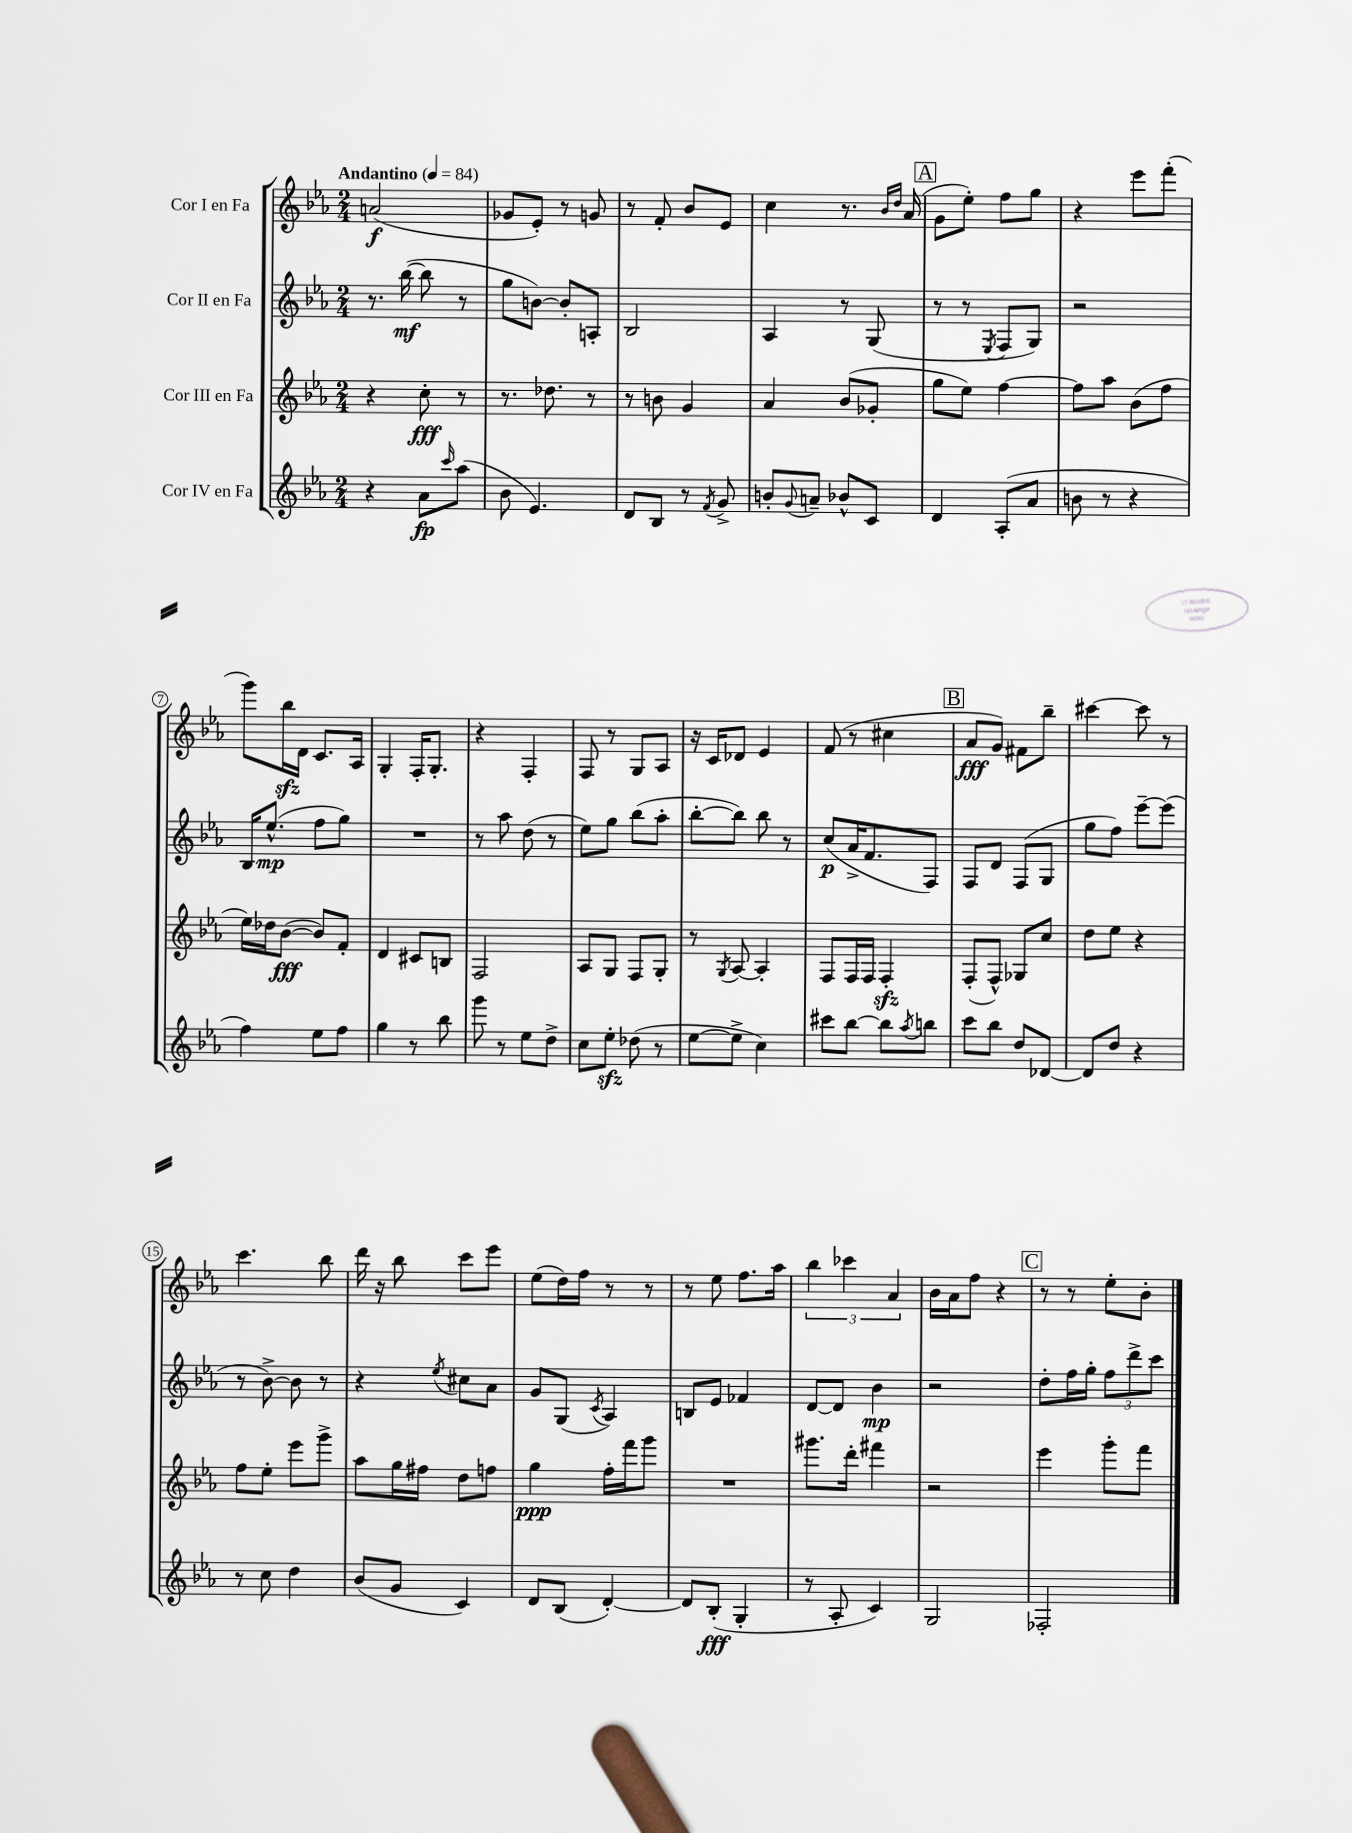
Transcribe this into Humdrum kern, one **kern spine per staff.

**kern	**dynam	**kern	**dynam	**kern	**dynam	**kern	**dynam
*part4	*part4	*part3	*part3	*part2	*part2	*part1	*part1
*staff4	*staff4	*staff3	*staff3	*staff2	*staff2	*staff1	*staff1
*I"Cor IV en Fa	*	*I"Cor III en Fa	*	*I"Cor II en Fa	*	*I"Cor I en Fa	*
*clefG2	*	*clefG2	*	*clefG2	*	*clefG2	*
*k[b-e-a-]	*	*k[b-e-a-]	*	*k[b-e-a-]	*	*k[b-e-a-]	*
*M2/4	*	*M2/4	*	*M2/4	*	*M2/4	*
*MM84	*	*MM84	*	*MM84	*	*MM84	*
=1	=1	=1	=1	=1	=1	=1	=1
!	!	!	!	!	!	!LO:TX:a:B:t=Andantino	!
4r	.	4r	.	8.r	.	(2an/	f
.	.	.	.	([16bb-\	mf	.	.
8a-\L	fp	8cc'\	fff	8bb-\]	.	.	.
16qqccc/	.	.	.	.	.	.	.
(8aa-\J	.	8r	.	8r	.	.	.
=2	=2	=2	=2	=2	=2	=2	=2
8b-\	.	8.r	.	8gg\L	.	8g-X/L	.
4.e-/)	.	.	.	[8bn\J)	.	8e-'/J)	.
.	.	8.dd-X\	.	.	.	.	.
.	.	.	.	8b'/L]	.	8r	.
.	.	8r	.	8An'/J	.	8gn/	.
=3	=3	=3	=3	=3	=3	=3	=3
8d/L	.	8r	.	2B-/	.	8r	.
8B-/J	.	8bn\	.	.	.	8f'/	.
8r	.	4g/	.	.	.	8b-/L	.
8qf/	.	.	.	.	.	.	.
8g^/	.	.	.	.	.	8e-/J	.
=4	=4	=4	=4	=4	=4	=4	=4
8bn'/L	.	4a-/	.	4A-/	.	4cc\	.
8qqg/	.	.	.	.	.	.	.
8an~/J	.	.	.	.	.	.	.
8b-X^^/L	.	(8b-/L	.	8r	.	8.r	.
8c/J	.	8g-X'/J	.	(8G/	.	.	.
.	.	.	.	.	.	16qqb-/LL	.
.	.	.	.	.	.	16qqdd/JJ	.
.	.	.	.	.	.	(16a-/	.
!!LO:REH:place=s1:t=A
=5	=5	=5	=5	=5	=5	=5	=5
4d/	.	8gg\L	.	8r	.	8g\L	.
.	.	8ee-\J)	.	8r	.	8ee-'\J)	.
.	.	.	.	8qE-/	.	.	.
(8A-'/L	.	[4ff\	.	8F/L	.	8ff\L	.
8a-/J	.	.	.	8G/J)	.	8gg\J	.
=6	=6	=6	=6	=6	=6	=6	=6
8bn\	.	8ff\L]	.	2r	.	4r	.
8r	.	8aa-\J	.	.	.	.	.
4r	.	(8b-\L	.	.	.	8eee-\L	.
.	.	8ff\J	.	.	.	(8fff'\J	.
!!LO:LB:g=z
=7	=7	=7	=7	=7	=7	=7	=7
4ff\)	.	16ee-\LL)	.	16B-/KL	.	8ggg\L)	.
.	.	16dd-X\J	.	(8.ee-^^/J	mp	.	.
.	.	([8b-\J	fff	.	.	16bb-zz\L	.
.	.	.	.	.	.	16d\JJ	.
8ee-\L	.	8b-/L])	.	8ff\L	.	8.c/L	.
8ff\J	.	8f'/J	.	8gg\J)	.	.	.
.	.	.	.	.	.	16A-/Jk	.
=8	=8	=8	=8	=8	=8	=8	=8
4gg\	.	4d/	.	2r	.	4G'/	.
8r	.	8c#X/L	.	.	.	16F'/KL	.
.	.	.	.	.	.	8.G'/J	.
8bb-\	.	8Bn/J	.	.	.	.	.
=9	=9	=9	=9	=9	=9	=9	=9
8ggg\	.	2F/	.	8r	.	4r	.
8r	.	.	.	8aa-\	.	.	.
8ee-\L	.	.	.	(8dd\	.	4F'/	.
8dd^\J	.	.	.	8r	.	.	.
=10	=10	=10	=10	=10	=10	=10	=10
8cc\L	.	8A-/L	.	8ee-\L)	.	8F/	.
8ee-zz'\J	.	8G/J	.	8gg\J	.	8r	.
(8dd-X\	.	8F/L	.	(8bb-\L	.	8G/L	.
8r	.	8G'/J	.	8aa-'\J	.	8A-/J	.
=11	=11	=11	=11	=11	=11	=11	=11
[8ee-\L	.	8r	.	[8bb-'\L	.	16r	.
.	.	.	.	.	.	16c/KL	.
.	.	8qG/	.	.	.	.	.
8ee-^\J]	.	[8A-/	.	8bb-\J])	.	8d-X/J	.
4cc\)	.	4A-'/]	.	8bb-\	.	4e-/	.
.	.	.	.	8r	.	.	.
=12	=12	=12	=12	=12	=12	=12	=12
8ccc#X\L	.	8F/L	.	(8cc/L	p	(8f/	.
[8bb-\J	.	16F/L	.	16a-^/K	.	8r	.
.	.	16F/JJ	.	8.f/	.	.	.
8bb-\L]	.	4Fzz'/	.	.	.	4cc#X\	.
8qaa-/	.	.	.	.	.	.	.
8bbn\J	.	.	.	8F/J)	.	.	.
!!LO:REH:place=s1:t=B
=13	=13	=13	=13	=13	=13	=13	=13
8ccc\L	.	(8F'/L	.	8F/L	.	8a-/L	fff
8bb-\J	.	8F^^/J)	.	8d/J	.	8g/J)	.
8dd/L	.	8G-X/L	.	(8F/L	.	8f#X\L	.
[8d-X/J	.	8cc/J	.	8G/J	.	8bb-~\J	.
=14	=14	=14	=14	=14	=14	=14	=14
8d-/L]	.	8dd\L	.	8gg\L	.	[4ccc#X\	.
8dd/J	.	8ee-\J	.	8ff\J)	.	.	.
4r	.	4r	.	[8eee-~\L	.	8ccc#\]	.
.	.	.	.	(8eee-\J]	.	8r	.
!!LO:LB:g=z
=15	=15	=15	=15	=15	=15	=15	=15
8r	.	8ff\L	.	8r	.	4.ccc\	.
8cc\	.	8ee-'\J	.	[8b-^\)	.	.	.
4dd\	.	8eee-\L	.	8b-\]	.	.	.
.	.	8ggg^\J	.	8r	.	8bb-\	.
=16	=16	=16	=16	=16	=16	=16	=16
(8b-/L	.	8aa-\L	.	4r	.	16ddd\	.
.	.	.	.	.	.	16r	.
8g/J	.	16gg\L	.	.	.	8bb-\	.
.	.	16ff#X\JJ	.	.	.	.	.
.	.	.	.	8qee-/	.	.	.
4c/)	.	8dd\L	.	8cc#X\L	.	8ccc\L	.
.	.	8ffn\J	.	8a-\J	.	8eee-\J	.
=17	=17	=17	=17	=17	=17	=17	=17
8d/L	.	4gg\	ppp	8g/L	.	(8ee-\L	.
(8B-/J	.	.	.	(8G/J	.	16dd\L)	.
.	.	.	.	.	.	16ff\JJ	.
.	.	.	.	8qc/	.	.	.
[4d'/)	.	16ff'\LL	.	4A-/)	.	8r	.
.	.	16fff\J	.	.	.	.	.
.	.	8ggg\J	.	.	.	8r	.
=18	=18	=18	=18	=18	=18	=18	=18
8d/L]	.	2r	.	8Bn/L	.	8r	.
(8B-'/J	fff	.	.	8e-/J	.	8ee-\	.
4G'/	.	.	.	4f-X/	.	8.ff\L	.
.	.	.	.	.	.	16aa-\Jk	.
=19	=19	=19	=19	=19	=19	=19	=19
8r	.	8.ggg#X\L	.	[8d/L	.	6bb-\	.
8A-'/	.	.	.	8d/J]	.	.	.
.	.	.	.	.	.	6ccc-X\	.
.	.	16ddd'\Jk	.	.	.	.	.
4c/)	.	4fff#X\	.	4b-\	mp	.	.
.	.	.	.	.	.	6a-/	.
=20	=20	=20	=20	=20	=20	=20	=20
2G/	.	2r	.	2r	.	16b-\LL	.
.	.	.	.	.	.	16a-\J	.
.	.	.	.	.	.	8ff\J	.
.	.	.	.	.	.	4r	.
!!LO:REH:place=s1:t=C
=21	=21	=21	=21	=21	=21	=21	=21
2F-X'/	.	4eee-\	.	8dd'\L	.	8r	.
.	.	.	.	16ff\L	.	8r	.
.	.	.	.	16gg'\JJ	.	.	.
.	.	8ggg'\L	.	12ff\L	.	8ee-'\L	.
.	.	.	.	12ddd^\	.	.	.
.	.	8fff\J	.	.	.	8b-'\J	.
.	.	.	.	12ccc\J	.	.	.
==	==	==	==	==	==	==	==
*-	*-	*-	*-	*-	*-	*-	*-
